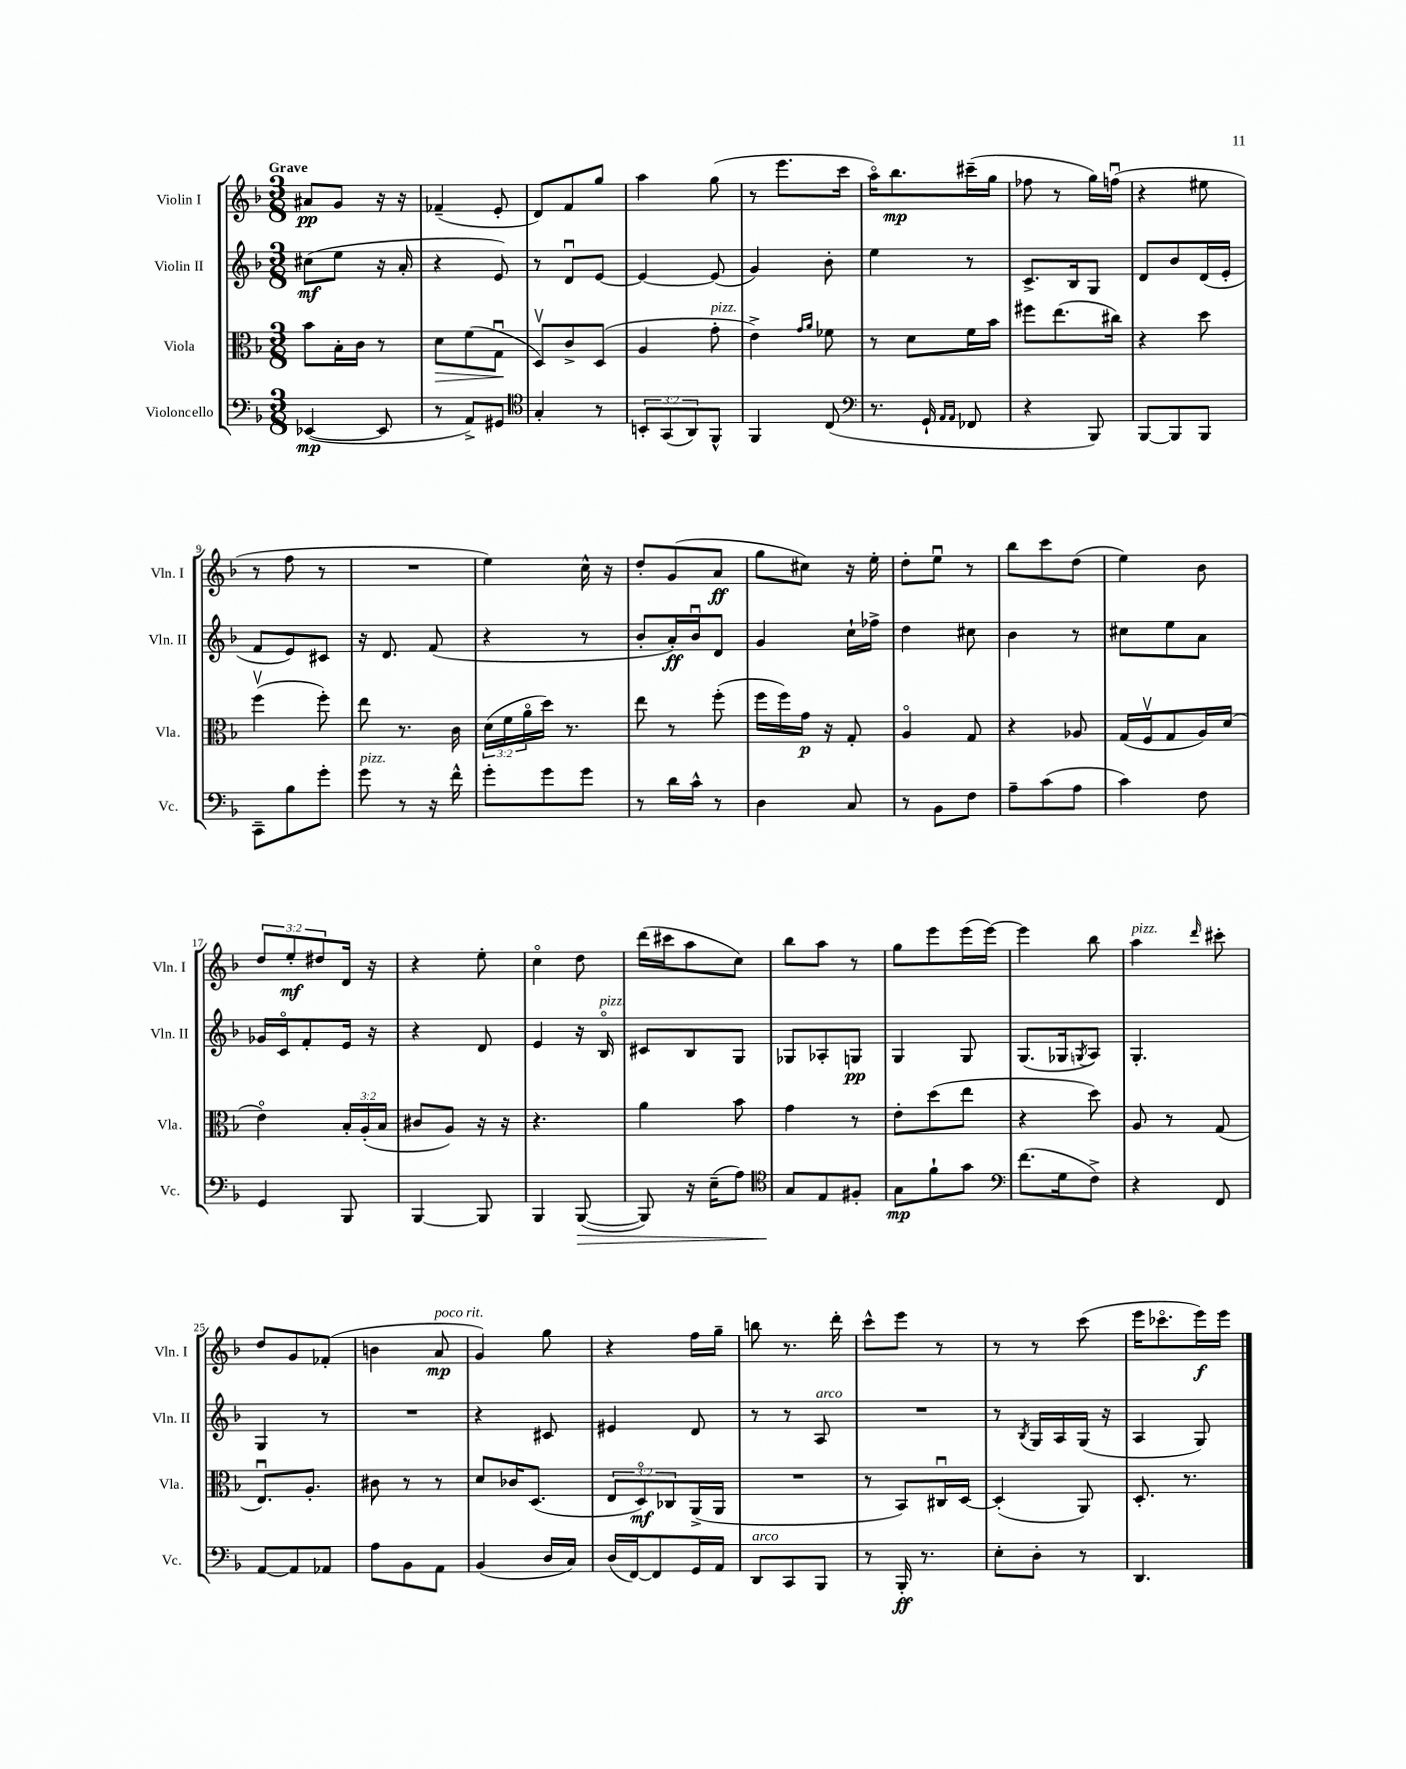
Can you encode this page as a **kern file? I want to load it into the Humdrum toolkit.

**kern	**kern	**kern	**kern
*staff4	*staff3	*staff2	*staff1
*clefF4	*clefC3	*clefG2	*clefG2
*k[b-]	*k[b-]	*k[b-]	*k[b-]
*M3/8	*M3/8	*M3/8	*M3/8
([4EE-	8b-	(8cc#	8a#
.	16B-'	8ee	8g
.	16c	.	.
8EE-]	8r	16r	16r
.	.	16a'	16r
=	=	=	=
8r	8d	4r	(4f-~
8AA^)	(8f	.	.
8GG#	8Gu	8e)	8e'
=	=	=	=
*clefC4	*	*	*
4G'	8Dv)	8r	8d)
.	8c^	8du	8f
8r	(8D	[8e	8gg
=	=	=	=
12BB'	4A	4e_	4aa
(12GG	.	.	.
12AA)	.	.	.
8FF^^	8g'	(8e]	(8gg
=	=	=	=
4FF	4e^)	4g)	8r
.	.	.	8.eee
.	16qqg	.	.
.	16qqa	.	.
(8C	8f-	8b-'	.
.	.	.	16ccc
=	=	=	=
*clefF4	*	*	*
8.r	8r	4ee	16aao)
.	.	.	8.bb-
.	8d	.	.
16GG`	.	.	.
16qqAA	.	.	.
16qqAA	.	.	.
8FF-	16f	8r	(16ccc#~
.	16b-	.	16gg
=	=	=	=
4r	8ff#	8.c^	8ff-
.	(8.ee	.	8r
.	.	16B-	.
8BBB-)	.	8G	16gg)
.	16cc#)	.	(16ffu
=	=	=	=
[8BBB-	4r	8d	4r
8BBB-]	.	8b-	.
8BBB-	8dd	(16d	8ee#
.	.	16e'	.
=	=	=	=
8CC~	(4ffv	8f	8r
8B-	.	8e)	8ff
8g'	8ff')	8c#	8r
=	=	=	=
8g	8ee	16r	4.r
.	.	8.d	.
8r	8.r	.	.
16r	.	(8f	.
16f^^	16c	.	.
=	=	=	=
8g'	(24d	4r	4ee)
.	24f	.	.
.	24ao	.	.
8g	16dd)	.	.
.	8.r	.	.
8g	.	8r	16cc^^
.	.	.	16r
=	=	=	=
8r	8ee	8b-'	8dd'
16d	8r	16a')	(8g
16c^^	.	16b-u	.
8r	(8ff'	8d	8a
=	=	=	=
4D	16ff	4g	8gg
.	16ff)	.	.
.	16g	.	8cc#)
.	16r	.	.
8C	8G'	16cc`	16r
.	.	16ff-^	16ee'
=	=	=	=
8r	4Ao	4dd	8dd'
8BB-	.	.	8eeu
8F	8G	8cc#	8r
=	=	=	=
8A~	4r	4b-	8bb-
(8c	.	.	8ccc
8A	8A-	8r	(8dd
=	=	=	=
4c)	(16G	8cc#	4ee)
.	16Fv	.	.
.	8G	8ee	.
8F	16A)	8a	8b-
.	(16d	.	.
=	=	=	=
4GG	4eo)	16g-	12dd
.	.	16co	.
.	.	.	12ee'
.	.	8f'	.
.	.	.	12dd#
8BBB-	24B-'	16e	16d
.	(24A'	.	.
.	.	16r	16r
.	24B-	.	.
=	=	=	=
[4BBB-	8c#	4r	4r
.	8A)	.	.
8BBB-]	16r	8d	8ee'
.	16r	.	.
=	=	=	=
4BBB-	4.r	4e	4cco
([8BBB-	.	16r	8dd
.	.	16B-o	.
=	=	=	=
8BBB-])	4a	8c#	(16ddd
.	.	.	16ccc#
16r	.	8B-	8aa
(16E~	.	.	.
8A)	8b-	8G	8cc)
=	=	=	=
*clefC4	*	*	*
8G	4g	8G-	8bb-
8E	.	8A-'	8aa
8F#'	8r	8G	8r
=	=	=	=
8G	8e'	4G	8gg
8f`	(8dd	.	8eee
8g	8ee	8G	(16eee
.	.	.	[16eee)
=	=	=	=
*clefF4	*	*	*
(8.f	4r	(8.G	4eee]
16G	.	16G-	.
.	.	8qG	.
8F^)	8dd)	8A)	8bb-
=	=	=	=
4r	8A	4.G'	4aa
.	8r	.	.
.	.	.	16qqddd
8FF	(8G	.	8ccc#'
=	=	=	=
[8AA	8.Eu)	4G	8dd
8AA]	.	.	8g
.	8.A'	.	.
8AA-	.	8r	(8f-'
=	=	=	=
8A	8c#	4.r	4b
8BB-	8r	.	.
8AA	8r	.	8a
=	=	=	=
(4BB-	8d	4r	4g)
.	16c-	.	.
.	(8.D	.	.
16D	.	8c#	8gg
16C)	.	.	.
=	=	=	=
(16D	12E	4e#	4r
[16FF)	.	.	.
.	12Do)	.	.
8FF]	.	.	.
.	12C-	.	.
16GG	(16AA^	8d	16ff
16AA	16AA	.	16gg~
=	=	=	=
8DD	4.r	8r	8bb
8CC	.	8r	8.r
8BBB-	.	8A	.
.	.	.	16ddd'
=	=	=	=
8r	8r	4.r	8ccc^^
16BBB-'	8BB-)	.	8eee
8.r	.	.	.
.	16C#u	.	8r
.	[16D	.	.
=	=	=	=
8E'	(4D']	8r	8r
.	.	8qB-	.
8D'	.	16G	8r
.	.	16A	.
8r	8AA)	(16G	(8ccc
.	.	16r	.
=	=	=	=
4.DD	8.D'	4A	16eee
.	.	.	8.ccc-o
.	8.r	.	.
.	.	8G)	16eee)
.	.	.	16eee
==	==	==	==
*-	*-	*-	*-
